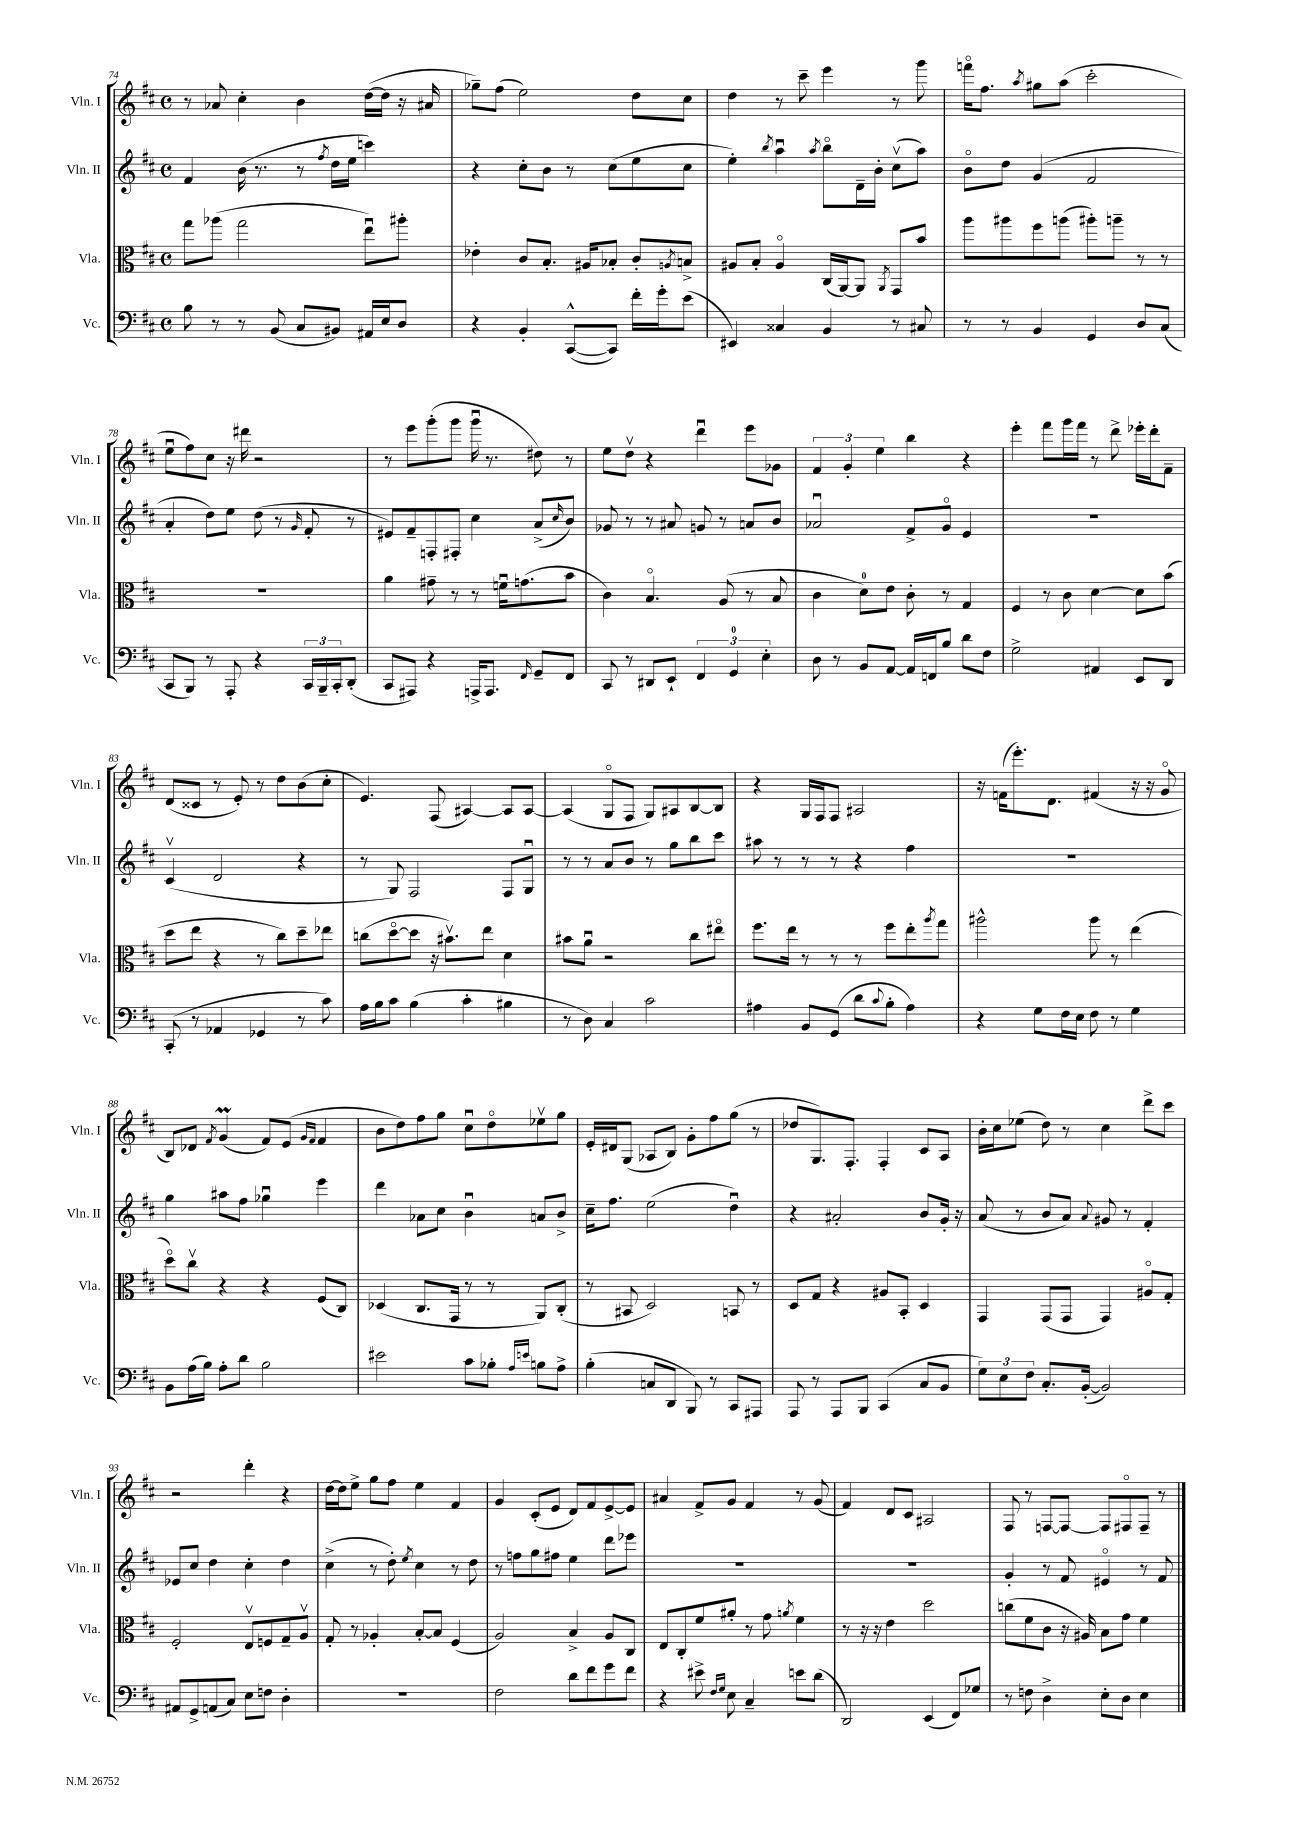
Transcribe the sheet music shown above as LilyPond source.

<<
\new StaffGroup <<
\new Staff = "s0" \with { instrumentName = "Vln. I" shortInstrumentName = "Vln. I" } {
    \clef treble \key d \major \defaultTimeSignature \time 4/4
    r8 aes'8 cis''4-. b'4 d''16~( d''16 r16 ais'16 |
    ges''8--) fis''8( e''2) d''8 cis''8 |
    d''4 r8 cis'''8-- e'''4 r8 g'''8 |
    f'''16\flageolet fis''8. \acciaccatura { a''8 } gis''8 a''8( cis'''2-. |
    e''8\downbow fis''8) cis''8 r16 dis'''16 r2 |
    r8 e'''8 g'''8-.( g'''8 g'''16\downbow r8. dis''8) r8 |
    e''8 d''8\upbow r4 d'''4\downbow e'''8 ges'8 |
    \tuplet 3/2 { fis'4 g'4-. e''4 } b''4 r4 |
    e'''4-. fis'''8 g'''16 fis'''16 r8 d'''8-> ees'''16-. d'''16-. fis'8-- |
    d'8( cisis'8 r8 e'8-.) r8 d''8 b'8( cis''8-. |
    e'4.) fis8( ais4~) ais8 ais8~ |
    ais4( g8\flageolet fis8 g8) ais8 b8~ b8 |
    r4 g16 fis16 fis8 ais2 |
    r16 f'16( e'''8.-.) d'8. fis'4( r16 r16 g'8\flageolet |
    b8) des'8 \acciaccatura { fis'8 } g'4\prall( fis'8) e'8( \grace { g'16 fis'16 } fis'4 |
    b'8 d''8) fis''8 g''8 cis''8\downbow d''8\flageolet ees''8\upbow g''8 |
    e'16-. dis'16 g8( aes8 b8) g'8-. fis''8 g''8( r8 |
    des''8 g8.) fis8.-. fis4-. cis'8 a8 |
    b'16-. cis''16 ees''8( d''8) r8 cis''4 d'''8-> cis'''8 |
    r2 d'''4-. r4 |
    d''16~ d''16 e''8-> g''8 fis''8 e''4 fis'4 |
    g'4 cis'8-.( e'8 d'8) fis'8 e'8~-> e'8 |
    ais'4 fis'8-> g'8 fis'4 r8 g'8( |
    fis'4) d'8 cis'8 ais2 |
    fis8 r8 f8~ f8~ f8 fis8\flageolet fis8-- r8 \bar "|." |
}
\new Staff = "s1" \with { instrumentName = "Vln. II" shortInstrumentName = "Vln. II" } {
    \clef treble \key d \major \defaultTimeSignature \time 4/4
    fis'4 b'16( r8. r8 \acciaccatura { fis''8 } d''16 e''16 c'''4) |
    r4 cis''8-. b'8 r8 cis''8( e''8 cis''8 |
    e''4-.) \acciaccatura { b''8 } a''4\downbow \acciaccatura { a''8 } b''8\flageolet d'16-- b'16-. cis''8\upbow( a''8) |
    b'8\flageolet d''8 g'4( fis'2 |
    a'4-. d''8) e''8 d''8( r8 \grace { g'16 } fis'8-. r8 |
    eis'8) fis'8-- f8-. fis8-. cis''4 a'8->( \grace { cis''16 } b'8) |
    ges'8 r8 r8 ais'8 g'8 r8 a'8 b'8 |
    aes'2\downbow fis'8-> g'8\flageolet e'4 |
    R1 |
    cis'4\upbow( d'2 r4 |
    r8 g8) fis2 fis8 g8\downbow |
    r8 r8 a'8 b'8 r8 g''8 b''8 cis'''8 |
    ais''8 r8 r8 r8 r4 fis''4 |
    R1 |
    g''4 ais''8 fis''8 ges''4\downbow e'''4 |
    d'''4 aes'8 cis''8 b'4\downbow a'8 b'8-> |
    cis''16-- fis''8. e''2( d''4\downbow) |
    r4 ais'2-. b'8 g'16-. r16 |
    a'8( r8 b'8 a'8) \appoggiatura { a'8 } gis'8 r8 fis'4-. |
    ees'8 cis''8 d''4 cis''4-. d''4 |
    cis''4->( r8 d''8-.) \acciaccatura { e''8 } cis''4 r8 d''8 |
    r8 f''8 g''8 fis''8 e''4 d'''8 ees'''8 |
    R1 |
    R1 |
    g'4-. r8 fis'8 eis'4\flageolet r8 fis'8 \bar "|." |
}
\new Staff = "s2" \with { instrumentName = "Vla." shortInstrumentName = "Vla." } {
    \clef alto \key d \major \defaultTimeSignature \time 4/4
    g''8 aes''8( g''2 e''8\downbow) ais''8-. |
    ees'4-. cis'8 b8.-. ais16 bes8-. cis'8-. \acciaccatura { a8 } b8-> |
    ais8 b8-. ais4\flageolet cis16( a,16~) a,8 \acciaccatura { a,8 } g,8 b'8 |
    a''8 ais''8 fis''8 a''8( ais''8-.) a''8-- r8 r8 |
    R1 |
    a'4 gis'8-- r8 r8 f'16\downbow g'8.( b'8 |
    cis'4) b4.\flageolet a8( r8 b8 |
    cis'4 d'8-0) e'8 cis'8-. r8 g4 |
    fis4 r8 cis'8 d'4~ d'8 b'8( |
    d''8 e''8 r4 r8 cis''8) d''8-- ees''8 |
    c''8( d''8~\flageolet d''8 r16 bis'8.\upbow) e''8 d'4 |
    bis'8 a'8\downbow r2 cis''8 eis''8\flageolet |
    fis''8. e''16 r8 r8 r8 fis''8 e''8-. \acciaccatura { a''8 } g''8 |
    ais''2-^ ais''8 r8 e''4( |
    d''8\flageolet) cis''8\upbow r4 r4 fis8( cis8) |
    des4( cis8. g,16 r8 r8 a,8) cis8-.( |
    r8 bis,8 d2) b,8 r8 |
    d8 g8 r4 ais8 b,8-. d4 |
    g,4 g,8( g,8 g,4) ais8\flageolet g8-. |
    fis2-. e8\upbow f8 g8-- a8\upbow |
    g8-. r8 aes4-. b8~-. b8 fis4( |
    a2) b4-> a8 cis8 |
    e8 cis8-. fis'8 ais'8-. r8 g'8 \acciaccatura { a'8 } fis'4 |
    r8 r16 r16 e'4 d''2 |
    c''8( fis'8 cis'8 r16 ais16) b8 g'8 fis'4 \bar "|." |
}
\new Staff = "s3" \with { instrumentName = "Vc." shortInstrumentName = "Vc." } {
    \clef bass \key d \major \defaultTimeSignature \time 4/4
    b8 r8 r8 b,8( cis8 bis,8) ais,16 e16 d8 |
    r4 b,4-. cis,8~-^( cis,8) fis'16-. g'16-. e'8( |
    eis,4) cisis4 b,4 r8 cis8 |
    r8 r8 b,4 g,4 d8 cis8( |
    cis,8 b,,8) r8 a,,8-. r4 \tuplet 3/2 { cis,16 b,,16-- cis,16-. } d,8-.( |
    cis,8 ais,,8) r4 a,,16-> a,,8. \grace { fis,16 } g,8-- fis,8 |
    cis,8 r8 dis,8 e,8-! \tuplet 3/2 { fis,4 g,4-0 e4-. } |
    d8 r8 b,8 a,8~ a,16 f,16 b8 d'8 fis8 |
    g2-> ais,4 e,8 d,8 |
    cis,8-.( r8 aes,4 ges,4 r8 cis'8) |
    a16 b16 cis'8 b4( cis'4-. bis4 |
    r8 d8) cis4 cis'2 |
    ais4 b,8 g,8( d'8 \appoggiatura { cis'8 } b8-. ais4) |
    r4 g8 fis16 e16 fis8 r8 g4 |
    b,8 a16( b16) a8-. d'8 b2 |
    eis'2 cis'8 bes8-. \grace { a16 e'16 } b8 a8-> |
    b4-.( c8 d,8 b,,8) r8 cis,8 ais,,8 |
    a,,8 r8 a,,8 b,,8 cis,4( cis8 b,8 |
    \tuplet 3/2 { g8) e8 fis8 } cis8.-. b,16~-.( b,2) |
    ais,8 g,8-> a,8( cis8) e8 f8 d4-. |
    R1 |
    fis2 d'8 fis'8 g'8 fis'8 |
    r4 eis'8-> \grace { fis16 g16 } e8 cis4-- e'8 d'8( |
    d,2) e,4( fis,8) ges8 |
    r8 f8 d4-> e8-. d8 e4 \bar "|." |
}
>>
>>
\layout { \context { \Score currentBarNumber = #74 } }
